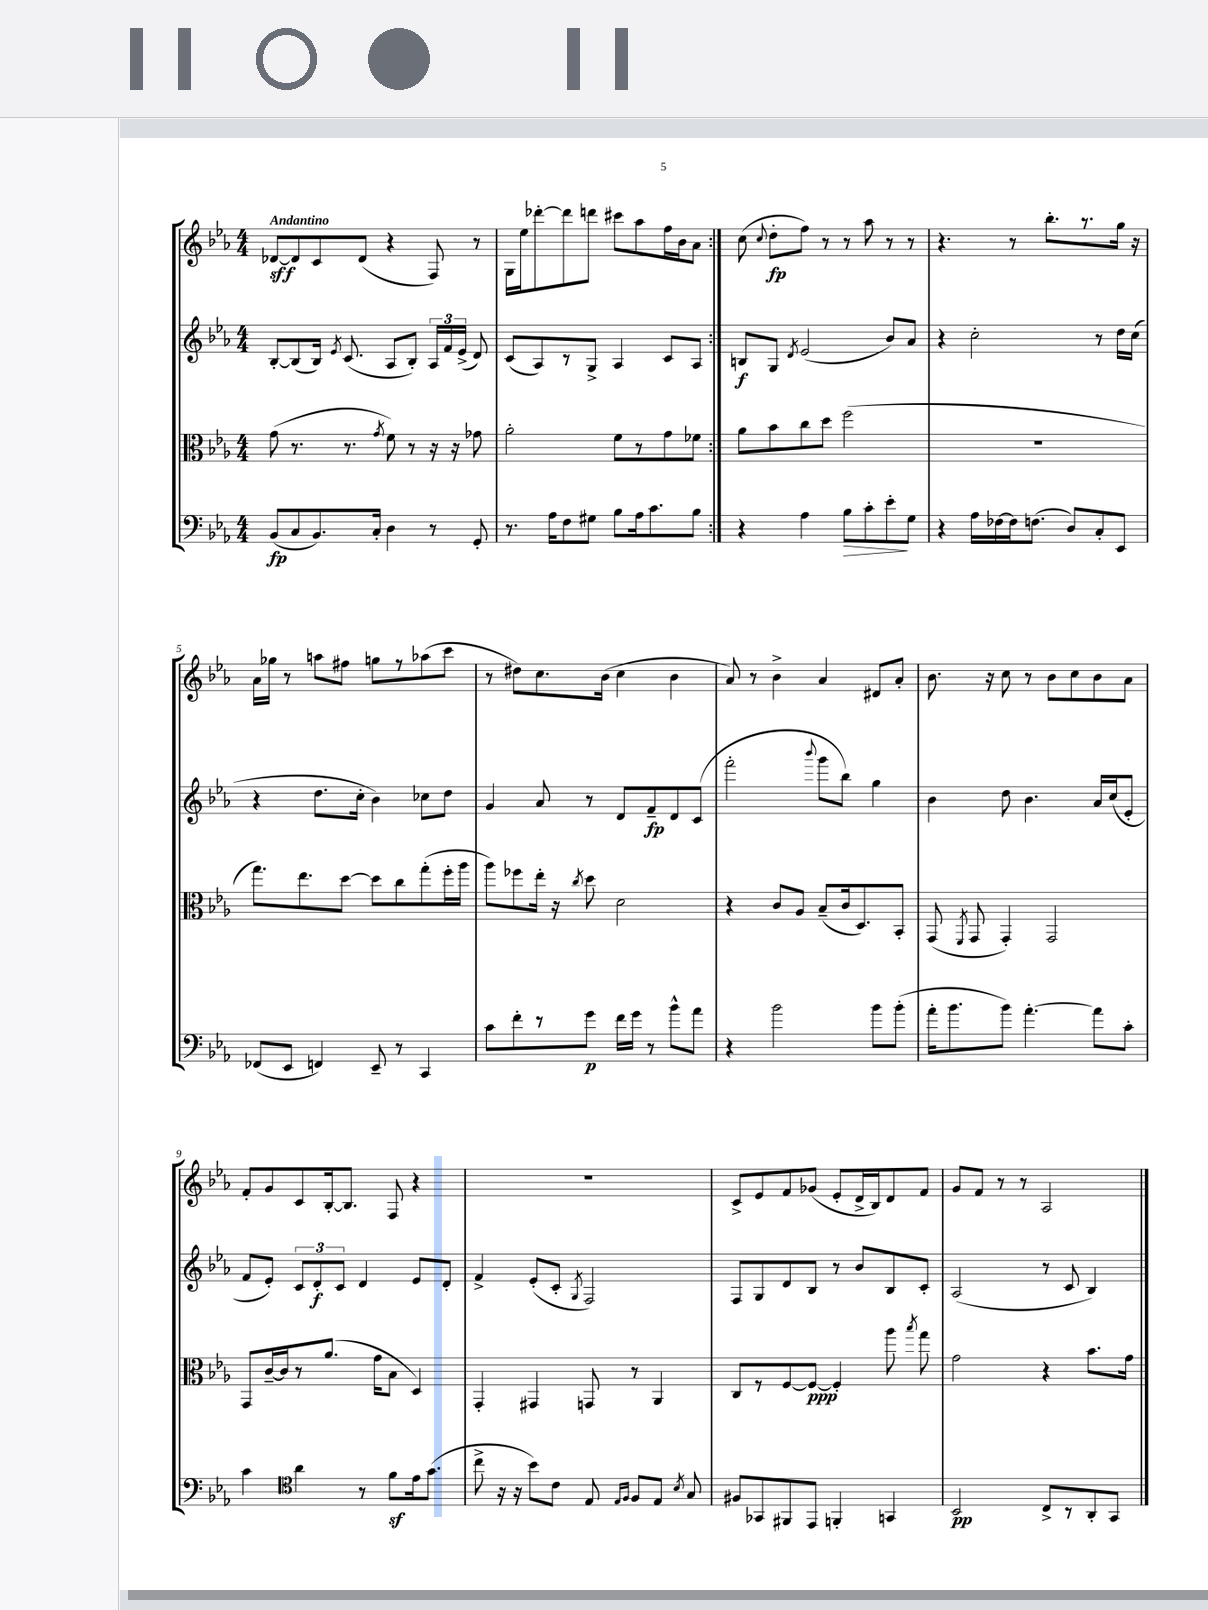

**kern	**kern	**kern	**kern
*staff4	*staff3	*staff2	*staff1
*clefF4	*clefC3	*clefG2	*clefG2
*k[b-e-a-]	*k[b-e-a-]	*k[b-e-a-]	*k[b-e-a-]
*M4/4	*M4/4	*M4/4	*M4/4
(8BB-/L	(8g\	[8B-'/L	[8d-/L
8C/	8.r	(8B-/]	8d-/]
8.BB-/)	.	16B-/Jk)	8c/
.	.	8qe-/	.
.	8.r	(8.c/	.
.	.	.	(8d-/J
16C'/Jk	.	.	.
.	8qg/	.	.
4D\	8f\)	8A-/L	4r
.	8r	8B-'/J)	.
8r	16r	24A-/LL	8F/)
.	.	24f/	.
.	16r	.	.
.	.	(24e-^/JJ	.
8GG'/	8g-\	8d/)	8r
=	=	=	=
8.r	2a-'\	(8c/L	16G\LL
.	.	.	16ee-\J
.	.	8A-/)	[8ddd-'\
16A-\LK	.	.	.
8F\	.	8r	8ddd-\]
8G#\J	.	8G^/J	8ddd\J
8B-\L	8f\L	4A-/	8ccc#\L
16A-\k	8r	.	8aa-\
8.c\	.	.	.
.	8g\	8c/L	16ff\L
.	.	.	16b-\J
8B-\J	8f-\J	8A-/J	8a-\J
=:|!	=:|!	=:|!	=:|!
4r	8a-\L	8B/L	(8cc\
.	.	.	8qqcc/
.	8b-\	8G/J	8dd'\L
.	.	8qd/	.
4A-\	8cc\	(2e-/	8ff\J)
.	8dd\J	.	8r
8B-\L	(2ff\	.	8r
8c'\	.	.	8aa-\
8e-'\	.	8b-/L)	8r
8G\J	.	8a-/J	8r
=	=	=	=
4r	1r	4r	4.r
16A-\LL	.	2cc'\	.
[16F-\	.	.	.
16F-\]J	.	.	8r
(8.F\J	.	.	.
.	.	.	8.bb-'\L
8D/L)	.	.	.
.	.	.	8.r
8C'/	.	8r	.
8EE-/J	.	16dd\LL	16gg\Jk
.	.	(16cc\JJ	16r
=	=	=	=
(8FF-/L	8.gg\L)	4r	16a-\LL
.	.	.	16gg-\JJ
8EE-/J	.	.	8r
.	8.ee-\	.	.
4FF/)	.	8.dd\L	8aa\L
.	[8dd\J	.	8ff#\J
.	.	16cc'\Jk	.
8EE-~/	8dd\]L	4b-\)	8gg\L
8r	8cc\	.	8r
4CC/	(8gg'\	8cc-\L	(8aa-\
.	16ff'\L	8dd\J	8ccc\J
.	16aa-\JJ	.	.
=	=	=	=
8c\L	8aa-\L)	4g/	8r
8f'\	8ff-\	.	8dd#\L)
8r	16ee-'\Jk	8a-/	8.cc\
.	16r	.	.
.	8qcc/	.	.
8g\J	8dd\	8r	.
.	.	.	(16b-\Jk
16f\LL	2d\	8d/L	4cc\
16g\JJ	.	.	.
8r	.	8f~/	.
8b-^^\L	.	8d/	4b-\
8a-\J	.	(8c/J	.
=	=	=	=
4r	4r	2fff'\	8a-/)
.	.	.	8r
2b-\	8c/L	.	4b-^\
.	8A-/J	.	.
.	.	8qqbbb-/	.
.	(8B-~/L	8ggg\L	4a-/
.	16c/k	8bb-\J)	.
.	8.D/)	.	.
8b-\L	.	4gg\	8d#/L
(8b-'\J	8BB-'/J	.	8a-'/J
=	=	=	=
16a-'\LK	(8GG/	4b-\	8.b-\
8.b-\	.	.	.
.	8qFF/	.	.
.	8GG/	.	.
.	.	.	16r
8b-\J)	4GG'/)	8dd\	8cc\
[4.a-'\	.	4.b-\	8r
.	2GG/	.	8b-\L
.	.	.	8cc\
8a-\]L	.	16a-/LL	8b-\
.	.	(16cc/J	.
8c'\J	.	8e-'/J	8a-\J
=	=	=	=
4c\	8GG/L	8f/L	8f'/L
.	[16c~/L	8e-'/J)	8g/
.	16c/]J	.	.
*clefC4	*	*	*
4a-\	8r	12c/L	8c/
.	.	12d'/	.
.	(8.a-/J	.	[16B-'/k
.	.	12c/J	.
.	.	.	8.B-/]J
8r	.	4d/	.
.	16g\LK	.	.
8f\L	8B-\J	.	8F/
16e-\k	4D/)	8e-/L	4r
(8.g\J	.	.	.
.	.	8d'/J	.
=	=	=	=
8cc^\	4GG'/	4f^/	1r
16r	.	.	.
16r	.	.	.
8b-\L)	4GG#/	(8e-'/L	.
8c\J	.	8c'/J	.
.	.	8qG/	.
8E-/	8GG/	2F/)	.
16qqE-/LL	.	.	.
16qqF/JJ	.	.	.
8F/L	8r	.	.
8E-/J	4AA-/	.	.
8qB-/	.	.	.
8G/	.	.	.
=	=	=	=
8F#/L	8C/L	8F/L	8c^/L
8GG-/	8r	8G/	8e-/
8FF#/	[8F/	8d/	8f/
8EE-/J	8F/_J	8B-/J	(8g-/J
4FF'/	4F'/]	8r	8e-'/L
.	.	8b-/L	16d^/L
.	.	.	16B-/J)
4GG/	8aa-\	8B-/	8d/
.	8qbb-/	.	.
.	8gg\	8c'/J	8f/J
=	=	=	=
2BB-/	2g\	(2A-/	8g/L
.	.	.	8f/J
.	.	.	8r
.	.	.	8r
8C^/L	4r	8r	2A-/
8r	.	8c/	.
8AA-'/	8.b-\L	4B-/)	.
8GG/J	.	.	.
.	16g\Jk	.	.
==	==	==	==
*-	*-	*-	*-
